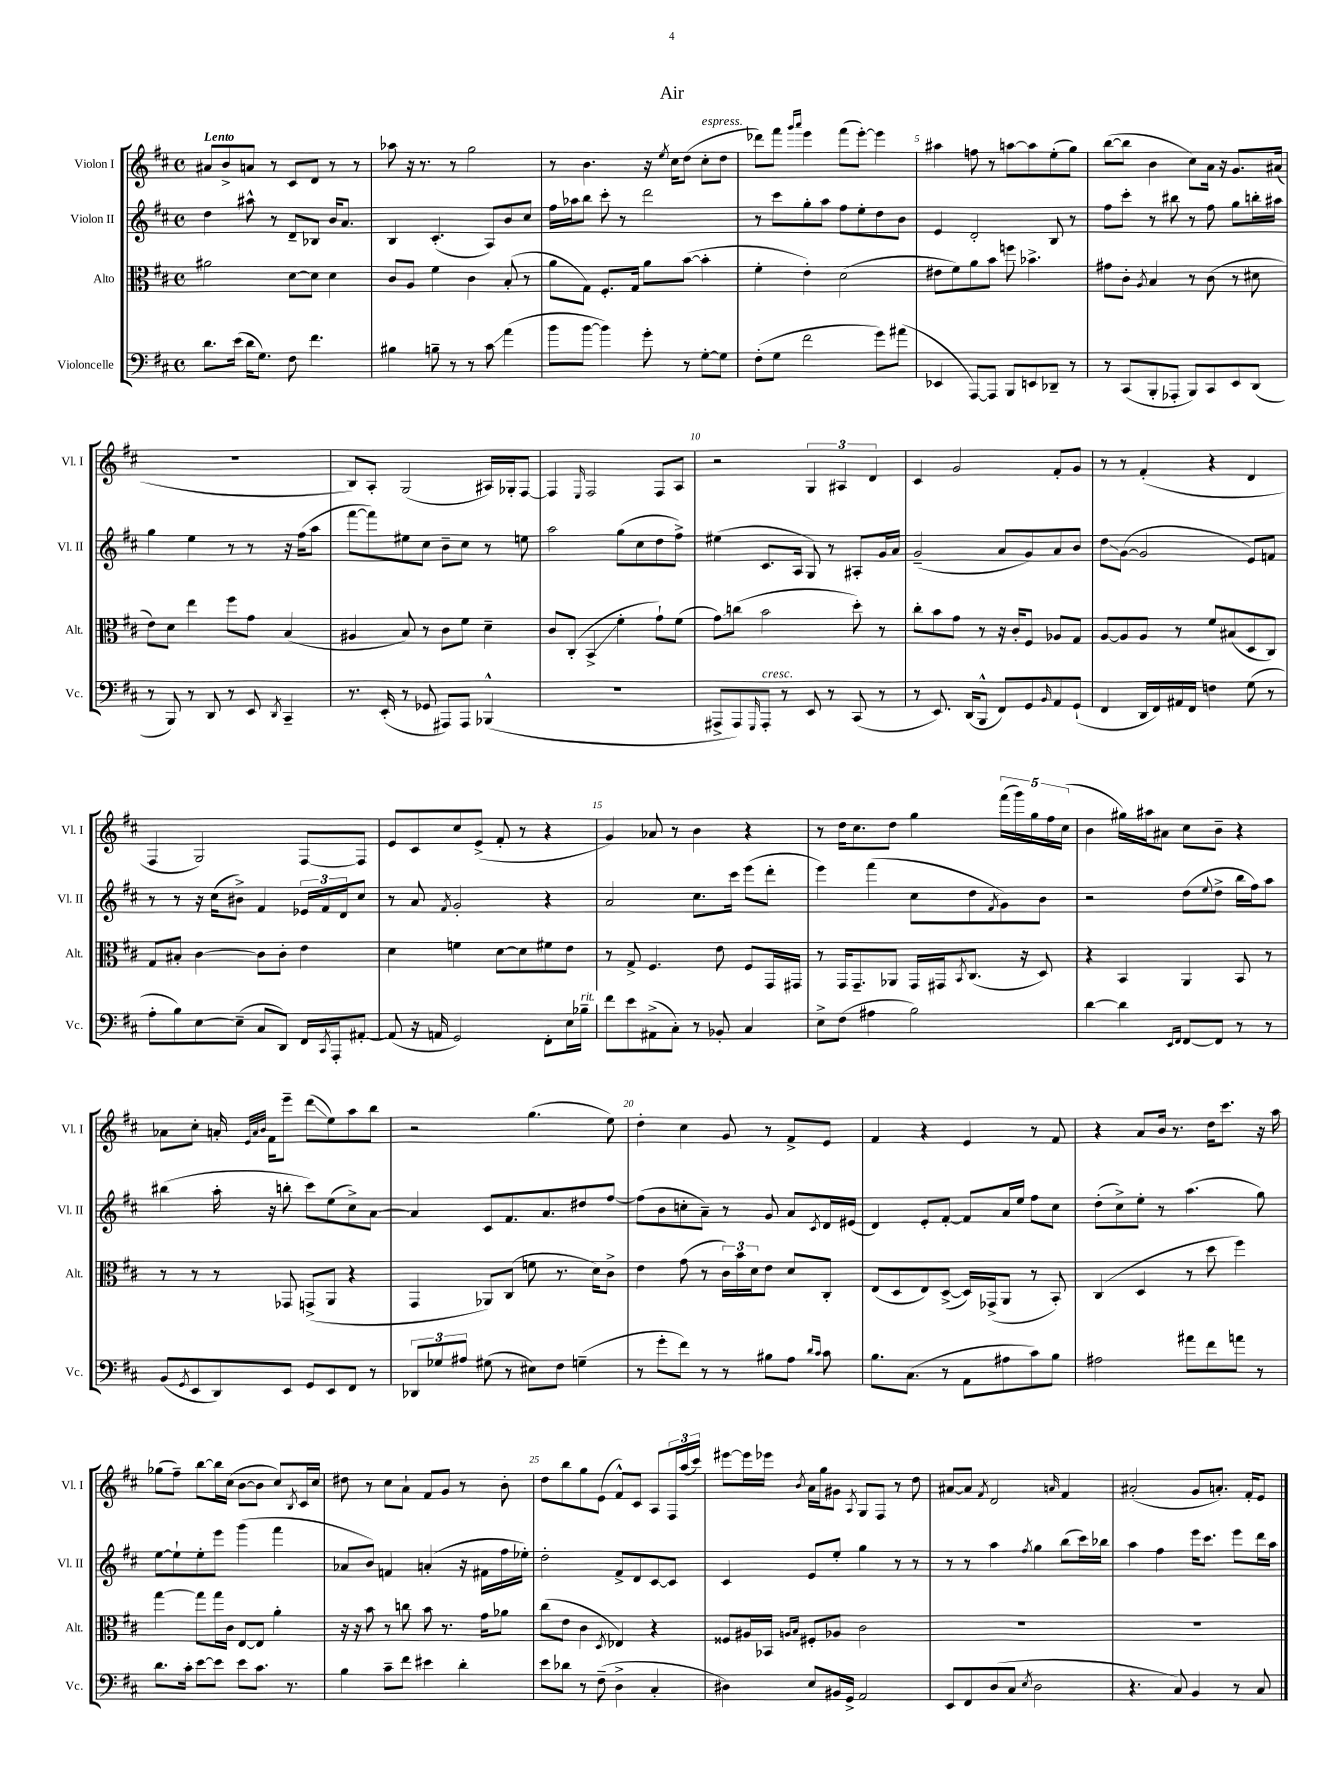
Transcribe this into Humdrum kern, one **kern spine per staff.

**kern	**kern	**kern	**kern
*staff4	*staff3	*staff2	*staff1
*clefF4	*clefC3	*clefG2	*clefG2
*k[f#c#]	*k[f#c#]	*k[f#c#]	*k[f#c#]
*M4/4	*M4/4	*M4/4	*M4/4
*met(c)	*met(c)	*met(c)	*met(c)
8.d\L	2a#\	4dd\	8a#/L
.	.	.	8b^/
(16e\Jk	.	.	.
16d\LK	.	8aa#^^\	8a/J
8.G\J)	.	.	.
.	.	8r	8r
8F#\	[8d\L	8d~/L	8c#/L
4.f#\	8d\]J	8B-/J	8d/J
.	4d\	16b/LK	8r
.	.	8.a/J	.
.	.	.	8r
=	=	=	=
4B#\	8c#/L	4B/	8aa-\
.	8A/J	.	16r
.	.	.	8.r
8B~\	4f#\	(4.c#'/	.
8r	.	.	8r
8r	4c#\	.	2gg\
8c#\	.	8A/L)	.
(4a\	(8B'/	8b/	.
.	8r	8cc#/J	.
=	=	=	=
8b\L	8a\L	16ff#\LL	8r
.	.	16aa-\J	.
[8b\J	8G\J)	8bb\J	4.b\
4b\])	8.F#'/L	8ccc#'\	.
.	.	8r	.
.	16G/Jk	.	.
8g'\	8a\L	2ddd\	16r
.	.	.	8qee/
.	.	.	16cc#\LK
8r	([8b\J	.	(8dd\J
[8G'\L	4b'\]	.	8cc#'\L
8G\]J	.	.	8dd\J
=	=	=	=
(8F#'\L	4f#'\	8r	8ddd-\L)
8G\J	.	8ccc#\L	8fff#\J
.	.	.	16qqggg/LL
.	.	.	16qqaaa/JJ
2f#\	4e'\)	8gg'\	4eee\
.	.	8aa\J	.
.	(2d\	8ff#\L	(8fff#\L
.	.	8ee'\	[8eee'\J)
8g\L)	.	8dd\	4eee\]
(8a#\J	.	8b\J	.
=	=	=	=
4EE-/	8e#\L	4e/	4aa#\
.	8f#\)	.	.
[8AAA/L)	8a\	2d'/	8ff\
8AAA/]J	8b\J	.	8r
8BBB/L	8ff\	.	[8aa\L
8EE/	4.b-^\	.	8aa\]
8DD-~/J	.	8B/	(8ee'\
8r	.	8r	8gg\J)
=	=	=	=
8r	8g#\L	8ff#\L	([8bb\L
(8CC#/L	8c#'\J	8ccc#'\J	8bb\]J
.	8qA/	.	.
8BBB'/	4B/	8r	4b\
8AAA-'/J	.	8bb#\	.
8BBB/L)	8r	8r	8cc#\L)
8CC#/	(8c#\	8ff#\	16a\Jk
.	.	.	16r
8EE/	8r	8gg\L	8.g/L
(8DD/J	8d#\	16bb'\L	.
.	.	16aa#\JJ	(16a#/Jk
=	=	=	=
8r	8e\L)	4gg\	1r
8BBB/)	8d\J	.	.
8r	4ee\	4ee\	.
8DD/	.	.	.
8r	8ff#\L	8r	.
8EE/	8g\J	8r	.
8qDD/	.	.	.
4CC#~/	(4B/	16r	.
.	.	(16ff#\LK	.
.	.	8aa\J	.
=	=	=	=
8.r	4A#/	[8fff#\L	8B/L)
.	.	8fff#\])	8A'/J
(16EE'/	.	.	.
8r	8B/)	8ee#\	(2G/
8GG-/	8r	8cc#\J	.
8AAA#/L)	8c#\L	8b~\L	.
8AAA#/J	8f#\J	8cc#\J	.
(4BBB-^^/	4d~\	8r	16A#/LL)
.	.	.	16G-'/J
.	.	8ee\	[8F#/J
=	=	=	=
1r	8c#/L	2aa\	4F#/]
.	(8C#'/J	.	.
.	.	.	16qqE/
.	4BB^/	.	2F#/
.	4f#'\	(8gg\L	.
.	.	8cc#\	.
.	8g`\L)	8dd\	8F#/L
.	(8f#\J	8ff#^\J)	8A/J
=	=	=	=
8AAA#^/L	8g\L)	(4ee#\	2r
8AAA#/)	(8cc\J	.	.
16qqGGG/	.	.	.
8AAA#'/J	2b\	8.c#/L	.
8r	.	.	.
.	.	16A/Jk	.
8EE/	.	8G/)	6G/
8r	.	8r	.
.	.	.	6A#/
(8CC#/	8dd'\)	8A#'/L	.
.	.	.	6d/
8r	8r	16g/L	.
.	.	16a/JJ	.
=	=	=	=
8r	8cc#'\L	(2g~/	4c#/
8.EE/)	8b\	.	.
.	8g\J	.	2g/
(16DD/LK	.	.	.
8BBB^^/J	8r	.	.
8FF#/L)	16r	8a/L	.
.	16c#'/LK	.	.
8GG/	8F#/J	8g/)	.
16qqBB/	.	.	.
8AA/	8A-/L	8a/	8f#'/L
(8GG`/J	8G/J	8b/J	8g/J
=	=	=	=
4FF#/	[8A/L	8dd\L	8r
.	8A/]	([8g\J	8r
16DD/LL	8A/J	2g/]	(4f#'/
16FF#/)	.	.	.
16AA#/	8r	.	.
16FF#/JJ	.	.	.
4F\	8f#/L	.	4r
.	(8B#/	.	.
(8G\	8D/	8e/L)	4d/
8r	8C#/J)	8f/J	.
=	=	=	=
8A'\L	8G/L	8r	4F#/
8B\)	8B#'/J	8r	.
[8E\	[4c#\	16r	2G/)
.	.	(16cc#\LK	.
(8E~\]J	.	8b#^\J)	.
8C#/L	8c#\]L	4f#/	.
8DD/J)	8c#'\J	.	.
16FF#/LL	4e\	24e-/LL	[8F#/L
.	.	24f#/	.
8qCC#/	.	.	.
16AAA'/J	.	.	.
.	.	24d/J	.
[8AA#'/J	.	8cc#/J	8F#/]J
=	=	=	=
(8AA#/]	4d\	8r	8e/L
16r	.	8a/	8c#/
16AA/	.	.	.
.	.	8qf#/	.
2GG/)	4f\	2g'/	8cc#/
.	.	.	(8e^/J
.	[8d\L	.	8f#'/
.	8d\]	.	8r
8FF#'\L	8f#\	4r	4r
16E\L	8e\J	.	.
16B-~\JJ	.	.	.
=	=	=	=
8f#\L	8r	2a/	4g/)
8e\	8G^/	.	.
(8AA#^\	4.F#/	.	8a-/
8C#'\J)	.	.	8r
8r	.	8.cc#\L	4b\
8BB-'/	8e\	.	.
.	.	16ccc#\Jk	.
4C#/	8F#/L	(8eee\L	4r
.	16GG/L	8ddd'\J	.
.	16GG#/JJ	.	.
=	=	=	=
8E^\L	8r	4eee\)	8r
(8F#\J	16GG/LK	.	16dd\LK
.	8.GG~/	.	8.cc#\
4A#\	.	(4fff#\	.
.	8AA-/J	.	8dd\J
2B\)	16GG/LL	8cc#\L	4gg\
.	16GG#/J	.	.
.	8qBB/	.	.
.	(8.C#/J	8dd\	.
.	.	8qf#/	.
.	.	8g\)	(20fff#\LL
.	.	.	20ggg\)
.	16r	.	.
.	.	.	20gg\
.	8D/)	8b\J	.
.	.	.	20ff#\
.	.	.	(20cc#\JJ
=	=	=	=
[4d\	4r	2r	4b\
4d\]	4BB/	.	16gg#\LL)
.	.	.	16aa#\J
.	.	.	8a#\J
16qqEE/LL	.	.	.
16qqFF#/JJ	.	.	.
[8FF#/L	4AA/	(8dd\L	8cc#\L
.	.	8qqee/	.
8FF#/]J	.	8dd^\J	8b~\J
8r	8BB/	16bb\LL	4r
.	.	16ff#\J)	.
8r	8r	8aa\J	.
=	=	=	=
(8BB/L	8r	(4bb#\	8a-\L
8qGG/	.	.	.
8EE/	8r	.	8cc#'\J
8DD/)	8r	16aa'\	16a'/
.	.	.	32qqe/LLL
.	.	.	32qqa/
.	.	.	32qqb/JJJ
.	.	16r	16f#\LK
8EE/J	8GG-/	8bb'\	8eee~\J
8GG/L	(8GG^/L	8ccc#\L)	(8ddd\L
8EE/	8AA/J	(8ee\	8ee\)
8FF#/J	4r	8cc#^\)	8aa\
8r	.	[8a\J	8bb\J
=	=	=	=
12DD-/L	4GG/	4a/]	2r
12G-/	.	.	.
12A#/J	.	.	.
(8G#\	8AA-/L)	8c#/L	.
8r	(8C#/J	8.f#/	.
8E#\L)	8f\	.	(4.gg\
.	.	8.a/	.
8F#\J	8.r	.	.
(4G~\	.	8dd#/	.
.	16d\LK)	.	.
.	8c#^\J	[8ff#/J	8ee\)
=	=	=	=
8r	4e\	(8ff#\]L	4dd'\
8g'\L	.	8b\	.
8f#\J)	(8g\	8cc'\	4cc#\
8r	8r	8a~\J)	.
8r	24c#\LL)	8r	8g/
.	24b\	.	.
.	24d\J	.	.
8B#\L	8e\J	8g/	8r
8A\J	8d/L	8a/L	8f#^/L
16qqd/LL	.	.	.
16qqc#/JJ	.	8qc#/	.
8c#\	8C#'/J	16d/L	8e/J
.	.	(16e#/JJ	.
=	=	=	=
8.B\L	(8E/L	4d/)	4f#/
.	8D/	.	.
(8.C#\J	.	.	.
.	8E/)	8e'/L	4r
8r	([8D^/J	[8f#'/J	.
8AA\L	16D/]LL)	8f#/]L	4e/
.	(16GG-^/J	.	.
8A#\	8AA/J	16a/L	.
.	.	16ee/JJ	.
8c#\)	8r	8ff#\L	8r
8B\J	8BB'/)	8cc#\J	8f#/
=	=	=	=
2A#\	(4C#/	(8dd'\L	4r
.	.	8cc#^\)	.
.	4D/	8ee'\J	8a/L
.	.	8r	16b/Jk
.	.	.	8.r
8a#\L	8r	(4.aa\	.
8f#\	8dd\	.	16dd\LK
.	.	.	8.ccc#\J
8a\J	4ff#\)	.	.
8r	.	8gg\)	16r
.	.	.	16aa\
=	=	=	=
8.d\L	[4gg\	[8ee\L	(8gg-\L
.	.	8ee`\]	8ff#~\J)
16c#'\Jk	.	.	.
[8e\L	8gg\]L	8ee'\	[8bb\L
8e\]J	16gg\L	8eee\J	16bb\]L
.	16c#\JJ	.	(16cc#\JJ
8e\L	[8E/L	(4ggg\	[8b\L
8.c#\J	8E/]J	.	8b\]J
.	4a'\	4fff#\	8cc#/L)
8.r	.	.	.
.	.	.	8qB/
.	.	.	16c#/L
.	.	.	16cc#/JJ
=	=	=	=
4B\	16r	8a-/L	8dd#\
.	16r	.	.
.	8b\	8b/J)	8r
8c#~\L	8r	4f/	8cc#\L
8f#\J	8cc\	.	8a`\J
4e#\	8b\	(4a'/	8f#/L
.	8.r	.	8g/J
4d'\	.	16r	8r
.	16g\LK	16f#\LL	.
.	8a-\J	16ff#\	8b'\
.	.	16ee-'\JJ)	.
=	=	=	=
8e\L	(8cc#\L	2dd'\	8dd\L
8d-\J	8e\J	.	8bb\
8r	4c#\	.	8gg\
(8F#~\	.	.	(8e\J
.	8qD/	.	.
4D^\	4E-/)	8f#^/L	8f#^^/L)
.	.	8d/	8c#/J
4C#'/	4r	[8c#/	8A/L
.	.	8c#/]J	24F#/L
.	.	.	(24aa/
.	.	.	24ccc#/JJ)
=	=	=	=
4D#\)	8F##/L	4c#/	[8eee#\L
.	16A#/L	.	16eee#\]L
.	16BB-/JJ	.	16eee-\JJ
.	16qqA/LL	.	.
.	16qqB/JJ	.	8qb/
8E/L	8F#'/L	8e/L	16a\LL
.	.	.	16gg\J
16BB#/L	8A-/J	8ee'/J	8g#\J
16GG^/JJ	.	.	.
.	.	.	8qA/
2AA/	2c#\	4gg\	8G/L
.	.	.	8F#/J
.	.	8r	8r
.	.	8r	8dd\
=	=	=	=
8EE/L	1r	8r	[8a#/L
8FF#/	.	8r	8a#/]J
.	.	.	8qf#/
(8D/	.	4aa\	2d/
8C#/J	.	.	.
8qE/	.	8qff#/	.
2D\	.	4gg\	.
.	.	.	16qqa/
.	.	(8bb\L	4f#/
.	.	16ccc#\L)	.
.	.	16bb-\JJ	.
=	=	=	=
4.r	1r	4aa\	(2a#'/
.	.	4ff#\	.
8C#/)	.	.	.
4BB/	.	16eee\LK	8g/L
.	.	8.ccc#\J	.
.	.	.	8.a'/J)
8r	.	8eee\L	.
.	.	.	16f#'/LK
8C#/	.	16ddd\L	8e/J
.	.	16aa\JJ	.
==	==	==	==
*-	*-	*-	*-
